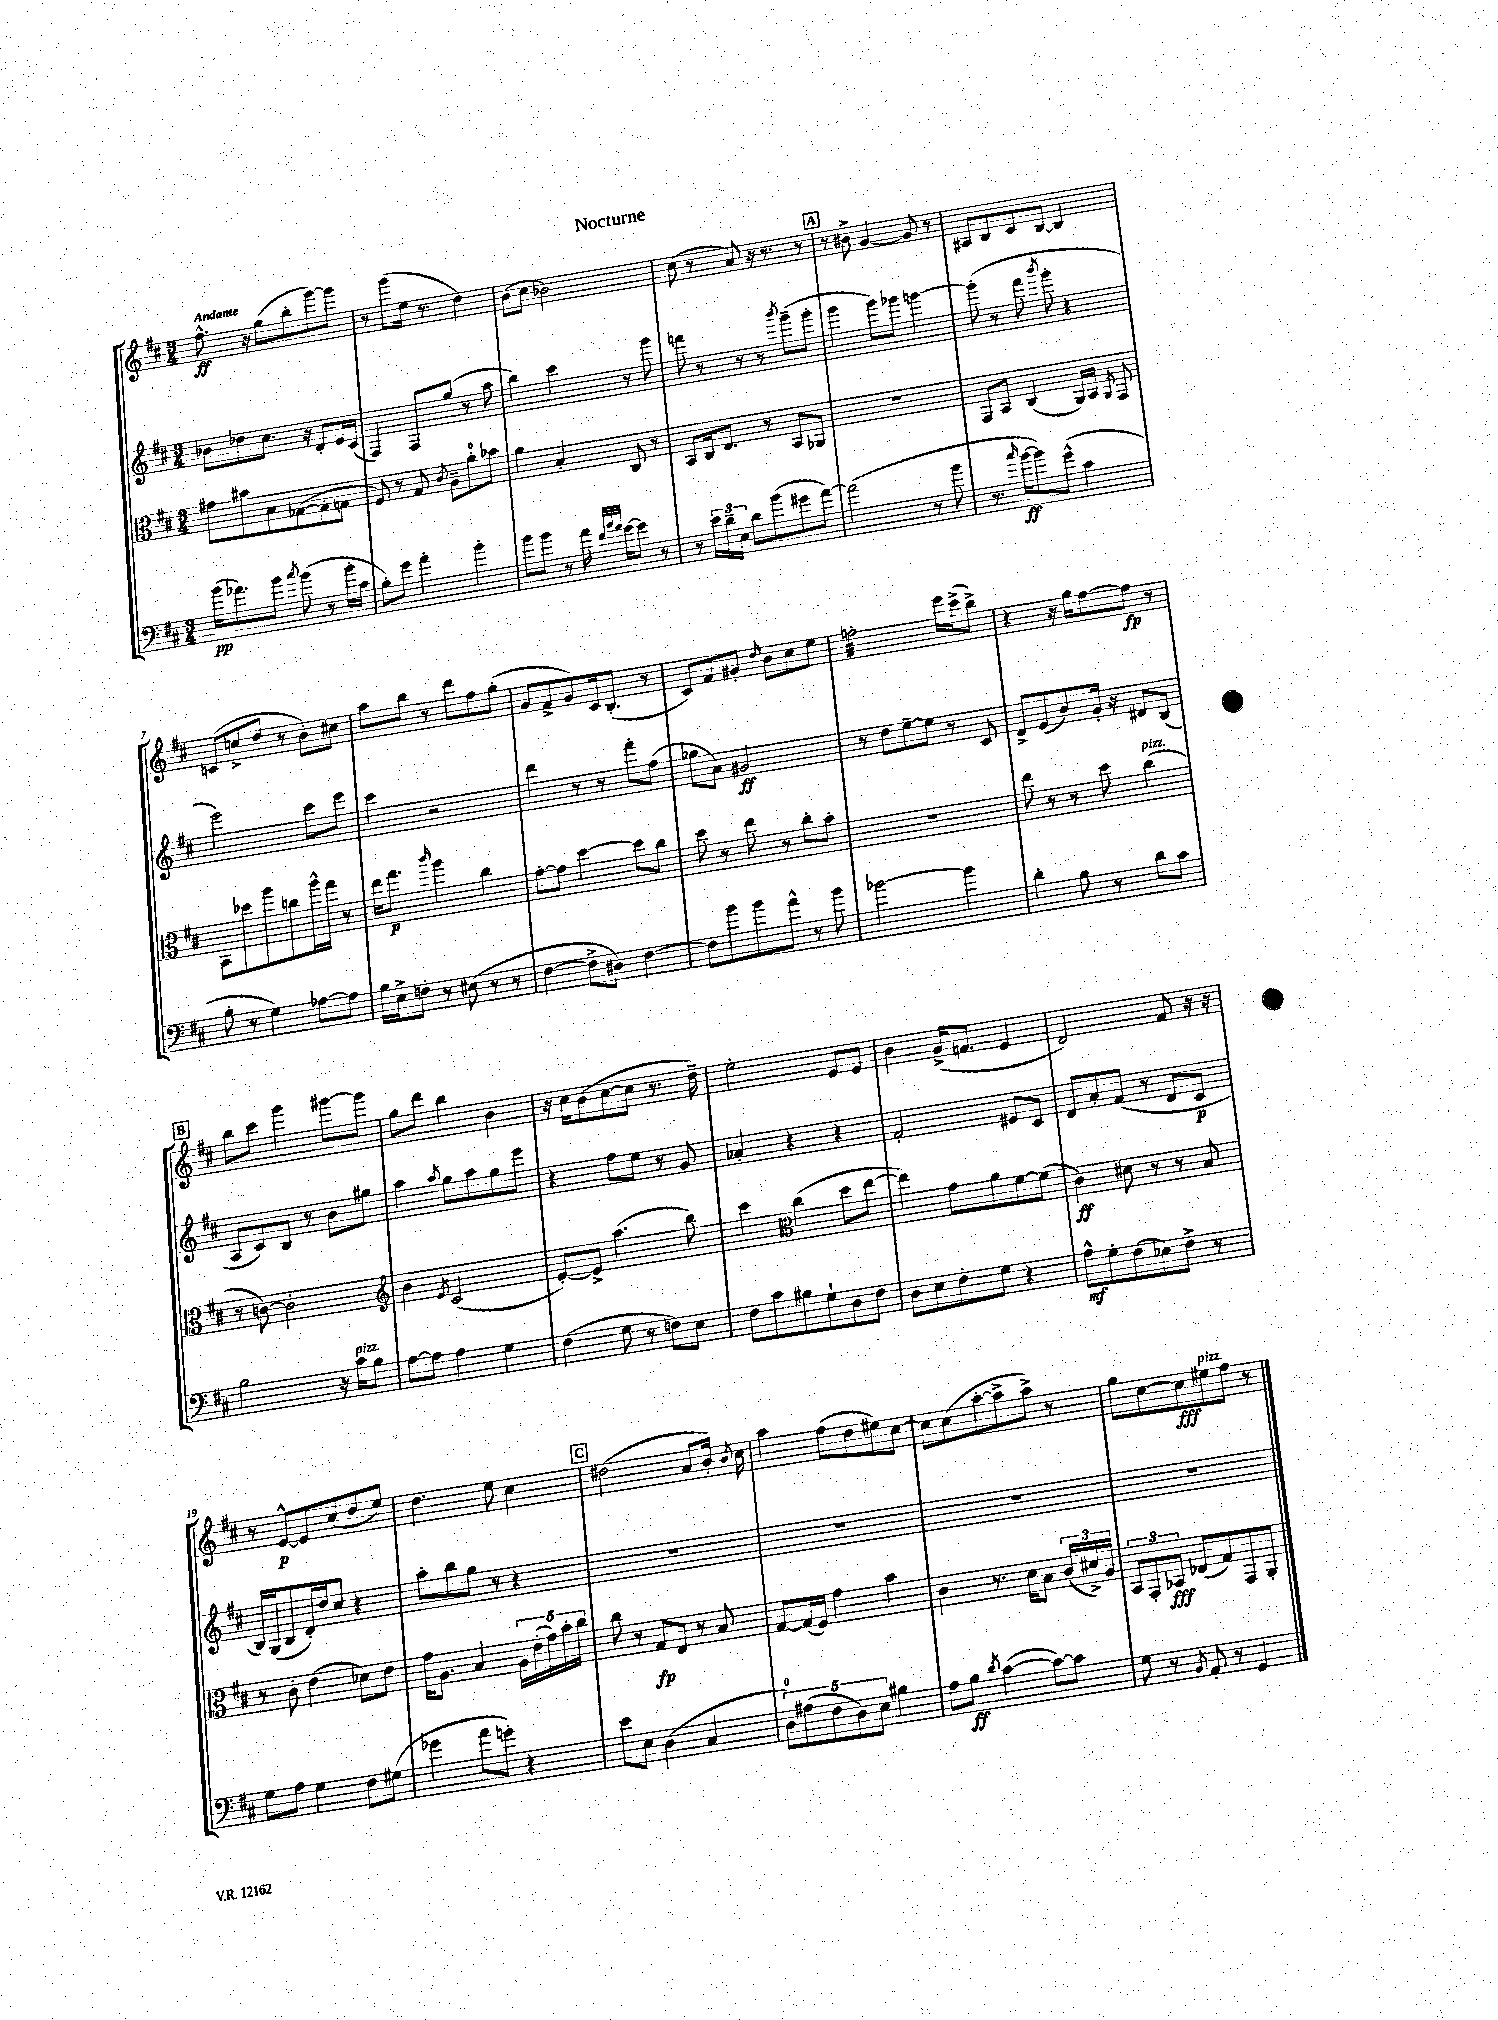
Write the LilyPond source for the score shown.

\header { title = "Nocturne" }
<<
\new StaffGroup <<
\new Staff = "s0" {
    \clef treble \key d \major \numericTimeSignature \time 3/4 \tempo "Andante"
    \autoBeamOff fis''8.-^\ff r16 g''8[( b''8-. g'''8~) g'''8] |
    r8 g'''8[( e''16] r8. d''4) |
    b'8[( cis''8] bes'2) |
    cis''8( r8 a'8) r16 r8. r8 |
    \mark \markup { \box "A" } r8 bis'8-> g'4~ g'8 r8 |
    ais8[ b8 cis'8 b8]~ b4 |
    c'8[( c''8-> d''8] r8 b'8[-.) cis''8] |
    a''8[ b''8] r8 d'''8[ fis''8 g''8]-.( |
    g'8[ fis'8-> g'8) cis'16 b8.]-.( r8 |
    cis'8[) fis'8 gis'8]-. \grace { d''16 } b'8[ cis''8 e''8] |
    f''2:32-. e'''16[ cis'''16->( b''8]->) |
    r4 r16 g''16[ fis''8~ fis''8]\fp r8 |
    \mark \markup { \box "B" } b''8[ cis'''8] g'''4 gis'''8[~ gis'''8] |
    g''8[ d'''8] b''4 b'4 |
    r16 cis''16[ b'8( cis''8~ cis''8] r8. d''16--) |
    e''2-. e'8[ e'8] |
    b'4 g'16[->( f'8.] e'4 |
    d'2) fis'8 r16 r16 |
    r8 e'8[~-^\p e'8 cis''8( d''8 e''8]) |
    d''4. e''8 cis''4 |
    \mark \markup { \box "C" } dis''2( a'8[ b'16]-.) \acciaccatura { b'8 } cis''16 |
    a''4 fis''8[( d''8 eis''8) cis''8]~ |
    cis''8[ cis''8( a''8~-. a''8-> a''8]->) r8 |
    g''8[ cis''8~ cis''8\fff eis''8^\markup { \italic "pizz." } fis''8] r8 \bar "|." |
}
\new Staff = "s1" {
    \clef treble \key d \major \numericTimeSignature \time 3/4
    \autoBeamOff bes'8[ des''8 cis''8.] r16 d'8[-. e'16 cis'16]( |
    fis4) fis8[ g''8]( r8 a''8 |
    b''4) cis'''4 r8 g'''8 |
    f'''8 r8 r8 r8 \acciaccatura { b'''8 } g'''8[--( g'''8]-. |
    \mark \markup { \box "A" } g'''4 g'''8[) ges'''8] g'''4~ |
    g'''8-.( r8 fis'''8 \acciaccatura { b'''8 } g'''8-. r4 |
    e'''2) cis'''8[ e'''8] |
    cis'''4 r2 |
    d'''4 r8 r8 fis'''8[-. fis''8]( |
    ges''8[ a'8]) gis'2\ff |
    r8 d''8[ e''8~-- e''8] r8 cis'8 |
    d'8[-> e'8( b'8) g'16]-. r16 dis'8[ b8]( |
    \mark \markup { \box "B" } a8[ cis'8) b8] r8 b'8[ gis''8] |
    a''4 \acciaccatura { a''8 } g''8[ a''8 g''8 e'''8] |
    r4 fis''8[ e''8] r8 g'8 |
    aes'4-. r4 r4 |
    fis'2-. eis'8[ cis'8] |
    d'8[ a'8-. fis'8]( r8 d'8[ cis'8]\p |
    b16[) g16( b8 d'16-.) d''16 cis''8] r4 |
    a''8[-. b''8 g''8] r8 r4 |
    \mark \markup { \box "C" } R2. |
    R2. |
    R2. |
    R2. \bar "|." |
}
\new Staff = "s2" {
    \clef alto \key d \major \numericTimeSignature \time 3/4
    \autoBeamOff gis'8[ bis'8 b8 ges8~( ges8-. g8] |
    fis8) r8 g8 \acciaccatura { cis'8 } a8[-- a'8-0-. bes'8] |
    a'4 b4-. cis8 r8 |
    b,8[ cis16 e8.] r8 b,8[ aes,8] |
    \mark \markup { \box "A" } r2. |
    g,8[ b,8] cis4( a,16[) b,16] \acciaccatura { a,8 } g,8 |
    b,8[ des''8 a''8 c''8 a''16-^ g''16] r8 |
    e''16[ g''8.]\p \grace { cis'''16 } a''4 cis''4 |
    g'8[~-. g'8] d''4~ d''8[ cis''8] |
    d''8 r8 e''8 r8 cis''8[-. b'8]-. |
    R2. |
    e''8 r8 r8 d''8 cis''4^\markup { \italic "pizz." }( |
    \mark \markup { \box "B" } r8 c'8~) c'2-. |
    \clef treble b'4 \acciaccatura { e'8 } cis'2( |
    e'8[~-.) e'8]-> a''4.( b''8) |
    cis'''4 \clef alto cis''4( d''8[ e''8]~ |
    e''4) g'8[ a'8 fis'8~ fis'8]( |
    cis'4\ff) dis'8 r8 r8 b8 |
    r8 cis'8-. e'4( des'8[) e'8] |
    g'16[ a8.] b4 \tuplet 5/4 { a16[ e'16-.( g'16) b'16-. cis''16] } |
    \mark \markup { \box "C" } cis''8 r8 g8[\fp e8] r8 b8 |
    g8[~ g16( fis16]) g'4 b'4 |
    cis'4 r8. d'16[ b8] \tuplet 3/2 { cis'16[( dis'16->) a16] } |
    \tuplet 3/2 { b,8[ g,8-. bes,8]\fff } ees8[( g8) g,8 a,8]-. \bar "|." |
}
\new Staff = "s3" {
    \clef bass \key d \major \numericTimeSignature \time 3/4
    \autoBeamOff b'16[\pp( aes'8.) b'8] \acciaccatura { cis''8 } b'8( r8 b'16[-. cis'16] |
    b8[-.) g'8] a'4-. b'4-. |
    b'8[ b'8] r8 a'16 \grace { fis'32[ b'32 a'32] } g'16[~ g'8] r8 |
    r8 \tuplet 3/2 { e'16[ d'16-- e16] } d'8[ b'8( gis'8 a'8]~) |
    \mark \markup { \box "A" } a'2( r8 b'8 |
    r8. \grace { cis''16 } b'16[~\ff b'8) g'8]-^( cis'4 |
    b8-. r8 g4) aes8[~ aes8] |
    b16[ e16-> f8]-. r8 eis8( r8 r8 |
    fis4~ fis8[-> dis8]) fis4~ |
    fis8[ b'8 b'8 a'8]-^ r8 b'8 |
    bes'2~ bes'4 |
    d'4-. b8 r8 d'8[ cis'8] |
    \mark \markup { \box "B" } b2 r16 cis'16[^\markup { \italic "pizz." } b8] |
    a8[~ a8] a4 g4 |
    fis4( g8 r8 f8[) e8] |
    fis8[ cis'8 bis8 g8-! d8 fis8] |
    d8[ e8 fis8-. g8] r4 |
    a8[-^\mf g8-. fis8( ees8) fis8]-> r8 |
    g8[ a8] g4 fis8[ gis8]( |
    ges'4 a'8[ g'8]-.) r4 |
    \mark \markup { \box "C" } e'8[ e8] d4( cis4 |
    \tuplet 5/4 { d8[-0) ais8( fis8 d8) e8] } bis4 |
    a8[ b8]\ff \acciaccatura { d'8 } cis'4~( cis'8[~) cis'8] |
    g8 r8 \acciaccatura { b,8 } a,8-. r8 g,4 \bar "|." |
}
>>
>>
